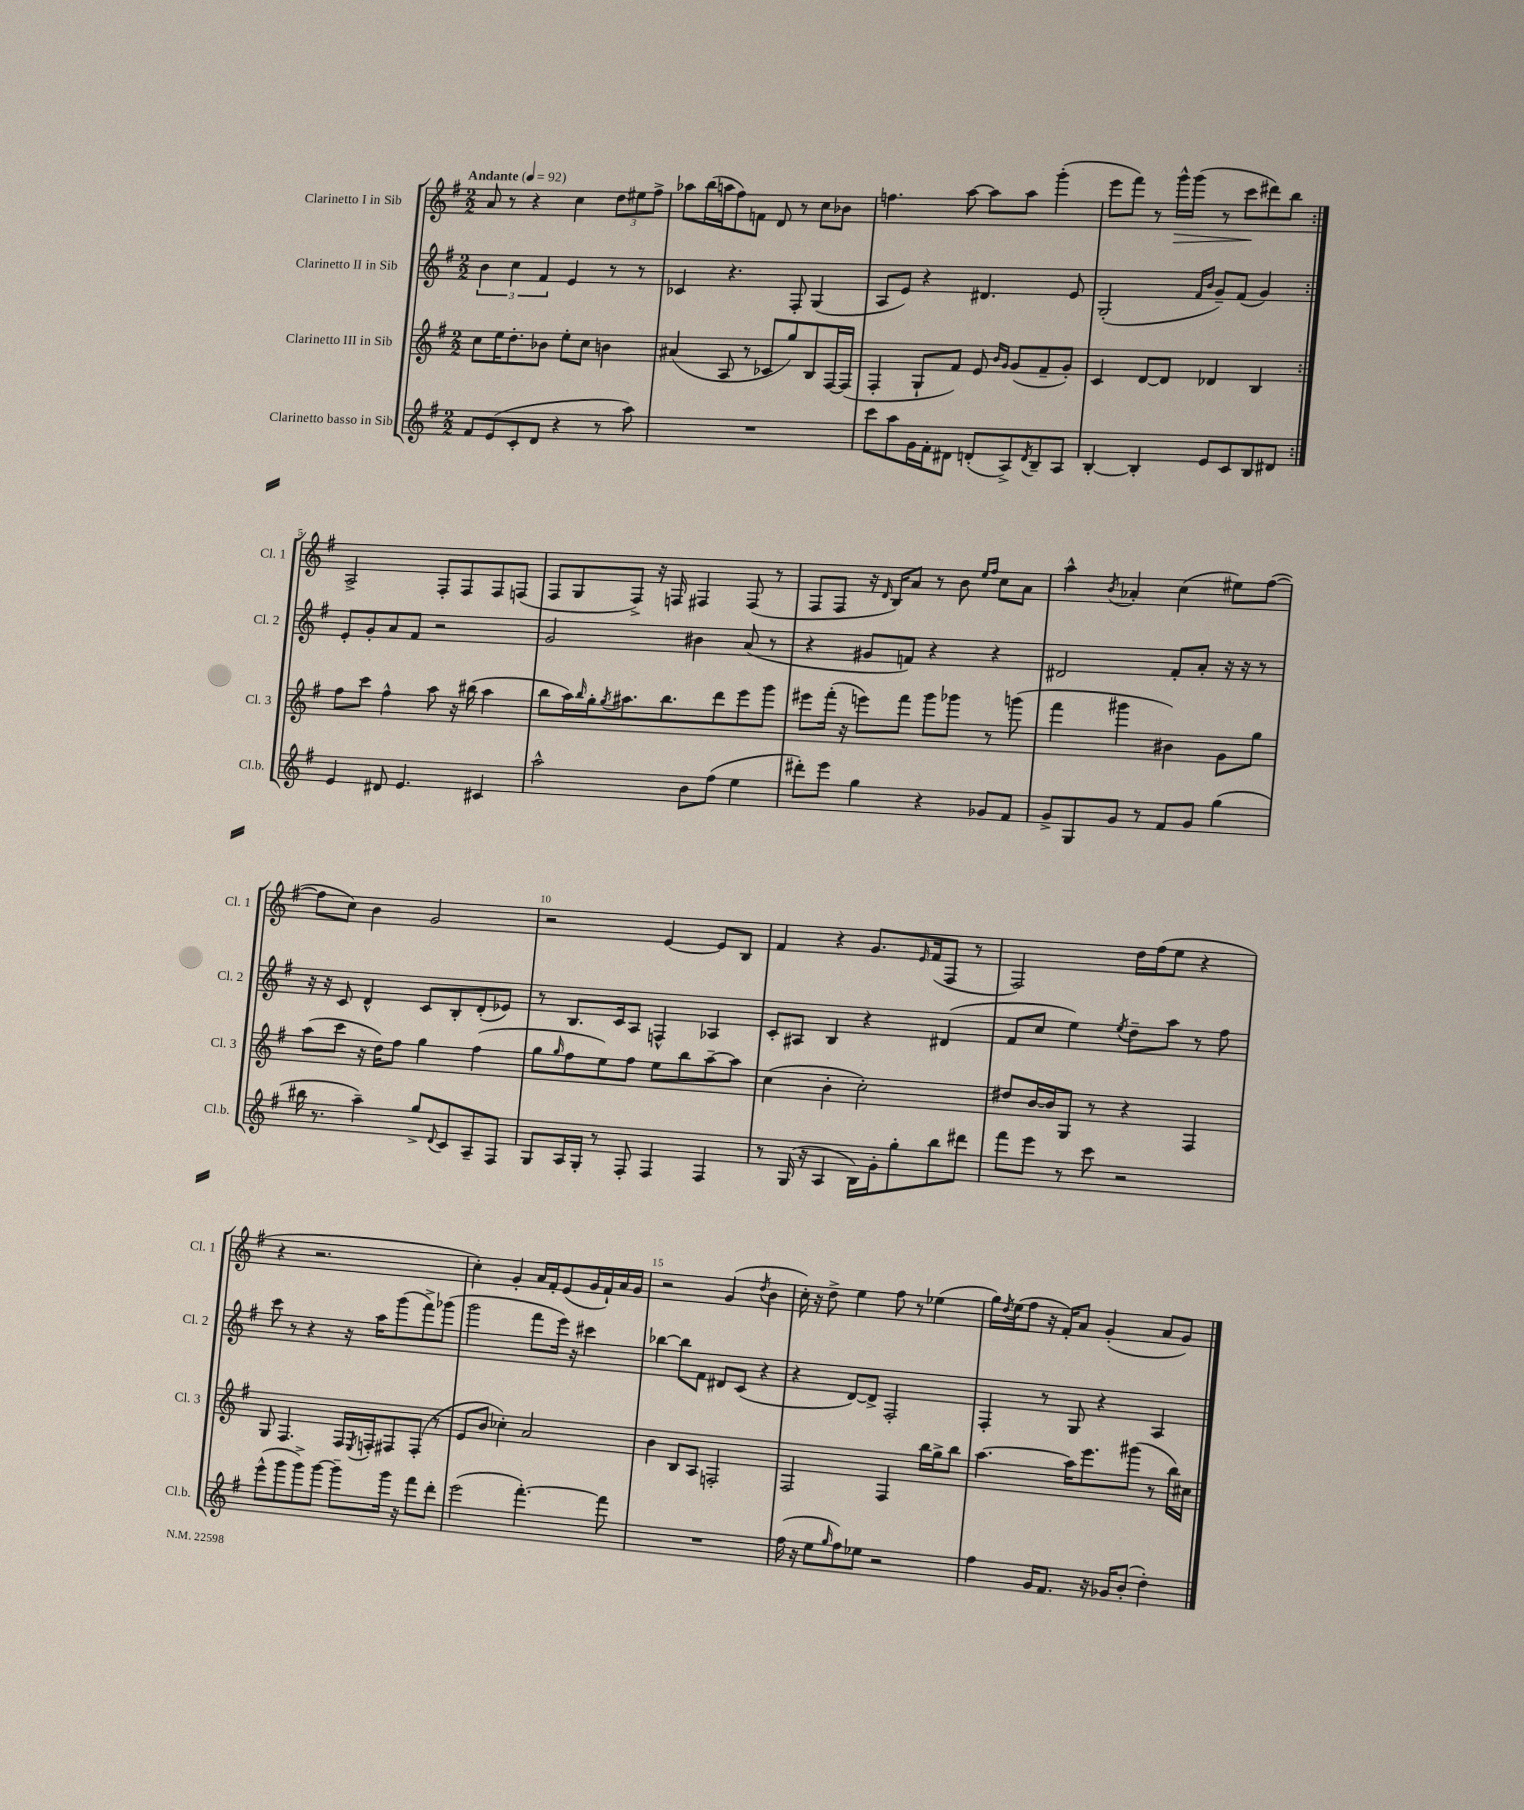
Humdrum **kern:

**kern	**kern	**kern	**kern
*staff4	*staff3	*staff2	*staff1
*clefG2	*clefG2	*clefG2	*clefG2
*k[f#]	*k[f#]	*k[f#]	*k[f#]
*M2/2	*M2/2	*M2/2	*M2/2
*MM92	*MM92	*MM92	*MM92
8f#/L	8cc\L	6b\	8a/
(8e/	16ee\K	.	8r
.	.	6cc\	.
.	8.dd'\	.	.
8c'/	.	.	4r
.	.	6f#/	.
8d/J	8b-\J	.	.
4r	8ee'\L	4e/	4cc\
.	8cc\J	.	.
8r	4b\	8r	12dd\L
.	.	.	12ee#\
8aa\)	.	8r	.
.	.	.	12ff#^\J
=	=	=	=
1r	(4a#/	4c-/	8aa-\L
.	.	.	(16bb\L
.	.	.	16aa\J
.	8A/	4.r	8ff#\)
.	8r	.	8f\J
.	8c-/L	.	8d/
.	8gg/)	8F#'/	8r
.	8B/	(4G/	8cc\L
.	[16F#/L	.	8b-\J
.	(16F#/]JJ	.	.
=	=	=	=
8ccc\L	4F#'/	8A/L	4.ff\
8aa\	.	8e/J)	.
16g\L	8G`/L	4r	.
16f#'\J	.	.	.
8d#\J	8f#/J)	.	[8aa\
(8d'/L	8e/	4.d#/	8aa\]L
.	16qqb/LL	.	.
.	16qqg/JJ	.	.
8A^/)	(8g/L	.	8aa\J
8qd/	.	.	.
8B~/	8f#~/	.	(4ggg'\
8A/J	8g'/J)	8e/	.
=	=	=	=
[4B'/	4c/	(2G'/	8eee\L
.	.	.	8fff#\J)
4B'/]	[8d/L	.	8r
.	8d/]J	.	16ggg^^\LL
.	.	.	(16ggg\JJ
.	.	16qqf#/LL	.
.	.	16qqb/JJ	.
8e/L	4d-/	8g~/L)	8r
8c/	.	(8f#/J	8ccc\L
8B/	4B/	4g/)	8ddd#\)
8d#/J	.	.	8bb\J
=:|!	=:|!	=:|!	=:|!
4e/	8ff#\L	8e'/L	2A^/
.	8ccc\J	8g'/	.
8d#/	4ff#^^\	8a/	.
4.e/	.	8f#/J	.
.	8aa\	2r	8F#'/L
.	16r	.	8F#/
.	(16bb#\	.	.
4c#/	4aa\	.	8F#/
.	.	.	(8F/J
=	=	=	=
2aa^^\	8bb\L	2g/	8F#/L
.	16aa\L)	.	8G/
.	16qqbb/	.	.
.	16gg'\J	.	.
.	8qgg/	.	.
.	8.aa#\	.	8F#^/J)
.	.	.	16r
.	8.bb\	.	16F/
8b\L	.	4b#\	4F#/
(8ff#\J	8ddd\	.	.
4ee\	8eee\	(8a/	(8F#/
.	8ggg\J	8r	8r
=	=	=	=
8ddd#'\L)	8eee#\L	4r	8F#/L
8eee\J	(16fff#'\Jk	.	8F#/J
.	16r	.	.
4gg\	8eee\L)	8g#/L	16r
.	.	.	16qqd/
.	.	.	16B/LK)
.	8fff#\J	8f/J)	8a/J
4r	8ggg\L	4r	8r
.	8ggg-\J	.	8b\
.	.	.	16qqee/LL
.	.	.	16qqff#/JJ
8g-/L	8r	4r	8cc\L
8f#/J	(8ggg\	.	8a\J
=	=	=	=
8g^/L	4fff#\	2d#/	4aa^^\
8G/	.	.	.
.	.	.	8qb/
8g/J	4ggg#\	.	4a-'/
8r	.	.	.
8f#/L	4b#\)	8f#'/L	(4cc\
8g/J	.	8a'/J	.
(4gg\	8g\L	16r	8ee#\L)
.	.	16r	.
.	8gg\J	8r	([8ff#\J
=	=	=	=
16bb#\	(8aa\L	16r	8ff#\]L
8.r	.	16r	.
.	8ccc\J	8c/	8cc\J)
4aa~\)	16r	4d^^/	4b\
.	16dd\LK)	.	.
.	8ff#\J	.	.
8gg^/L	4gg\	8c/L	2g/
8qqd/	.	.	.
8c/	.	8B'/	.
8A~/	(4ff#\	(8d'/	.
8F#/J	.	8e-/J)	.
=	=	=	=
8G/L	8gg\L	8r	2r
.	16qqgg/	.	.
16A/L	8ff#\	8.B/L	.
16G'/JJ	.	.	.
8r	8ee\)	.	.
.	.	16c/k	.
8F#'/	8ff#\J	8A/J	.
4F#/	8ee\L	4F^^/	[4e/
.	8bb\	.	.
4F#/	[8aa~\	4A-/	8e/]L
.	8aa\]J	.	8B/J
=	=	=	=
8r	(4cc\	8c'/L	4f#/
(16G/	.	8A#/J	.
16r	.	.	.
4A/	4b'\	4B/	4r
16B\LL)	2cc'\)	4r	8.g/L
16g'\J	.	.	.
8gg'\	.	.	.
.	.	.	16qqe/
.	.	.	(16f#/k
8bb\	.	(4d#/	8F#/J
8ddd#\J	.	.	8r
=	=	=	=
8fff#\L	8dd#/L	8f#/L	2F#/)
8eee\J	[16b/L	8cc/J	.
.	16b/]J	.	.
8r	8G/J	4ee\)	.
8ccc\	8r	.	.
.	.	8qee/	.
2r	4r	8dd~\L	16dd\LL
.	.	.	(16ff#\J
.	.	8aa\J	8ee\J
.	4F#/	8r	4r
.	.	8ff#\	.
=	=	=	=
(8eee^^\L	8G/	8ccc\	4r
8ggg\	4.F#/	8r	.
8ggg^\)	.	4r	2.r
[8ggg\J	.	.	.
8ggg~\]L	16F#/LL	16r	.
.	8qE/	.	.
.	16F'/J	16aa\LK	.
16ggg\Jk	8F#/	(8ggg\	.
16r	.	.	.
8fff#\L	(8F#'/J	8fff#^\)	.
8ddd'\J	8r	(8ggg-\J	.
=	=	=	=
(2eee\	8e/L	2ggg\	4cc'\)
.	8b/J	.	.
.	4cc-'\)	.	4g'/
[4.fff#'\)	2a/	8fff#\L	16a/LL
.	.	.	16f#'/J
.	.	16eee\Jk)	(8e/
.	.	16r	.
.	.	4ccc#\	16g/L
.	.	.	16f#`/)
8fff#\]	.	.	16a/
.	.	.	16g/JJ
=	=	=	=
1r	4b\	[4bb-\	2r
.	8B/L	8bb-\]L	.
.	8A/J	8f#\J	.
.	2F'/	8d#/L	(4g/
.	.	(8c/J	.
.	.	.	8qdd/
.	.	4r	4b\
=	=	=	=
(16ff#\	2F#/	4r	16cc'\)
16r	.	.	16r
8ee\L	.	.	8dd^\
16qqgg/	.	.	.
8ff#\)	.	[8d/L)	4ee\
8ee-\J	.	8d^/]J	.
2r	4F#/	2F#'/	8ff#\
.	.	.	8r
.	16bb\LL	.	(4ee-\
.	16gg^\J	.	.
.	8bb\J	.	.
=	=	=	=
4ff#\	[4.aa\	4F#'/	16gg\LL)
.	.	.	8qdd/
.	.	.	(16ee\J
.	.	.	8ff#\J
16g/LK	.	8r	16r
8.f#/J	.	.	16f#'/LK)
.	16aa\]LK	8G/	8a/J
.	8.eee\	.	.
16r	.	4r	(4g'/
16g-/LK	.	.	.
(8b'/J	(8ggg#\J	.	.
4dd'\)	8r	4A/	8a/L
.	16bb\LL)	.	8g/J)
.	16cc#\JJ	.	.
==	==	==	==
*-	*-	*-	*-
